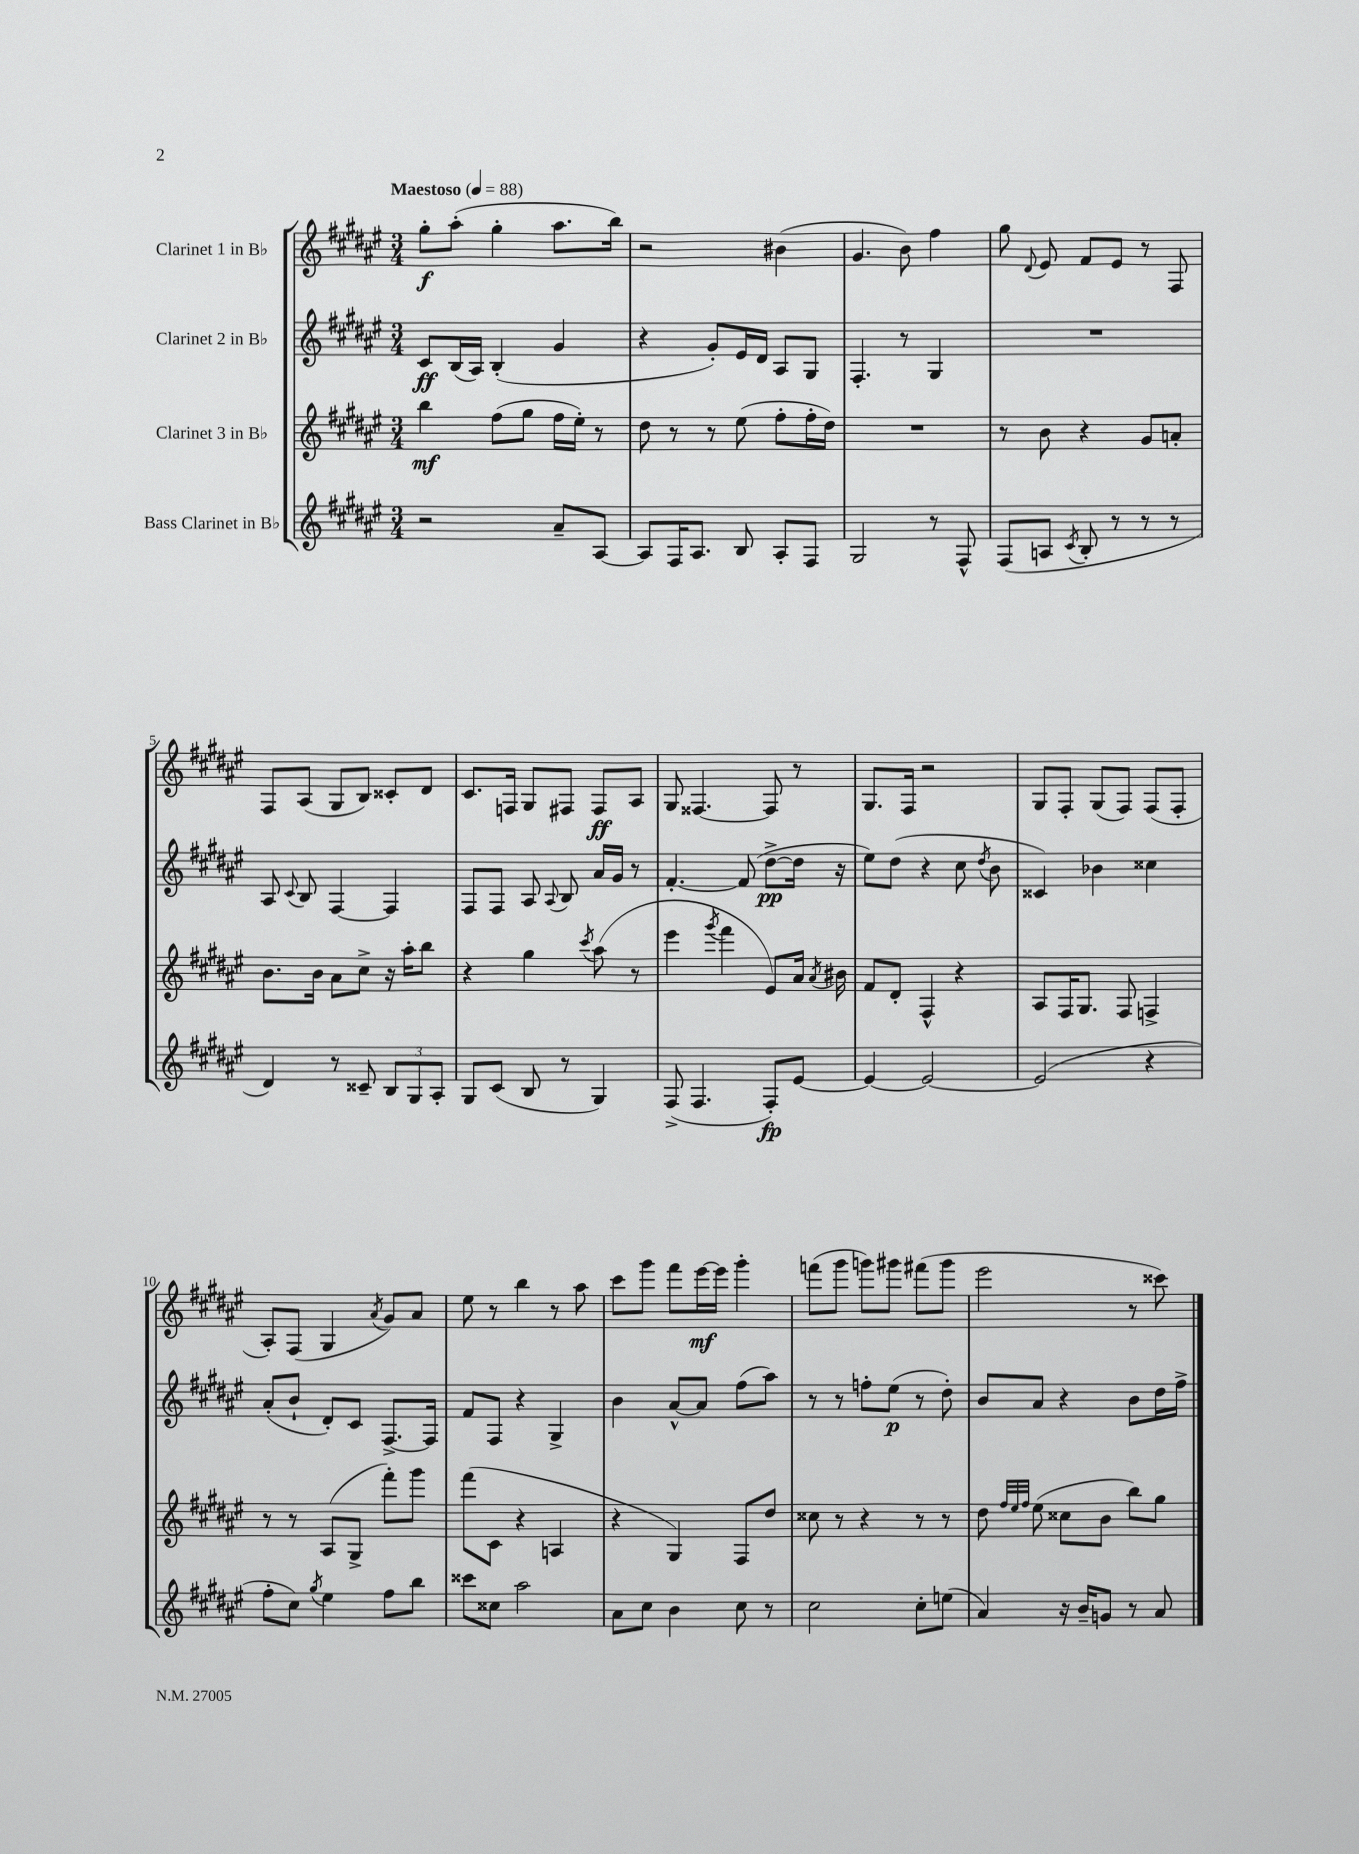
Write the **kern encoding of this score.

**kern	**kern	**kern	**kern
*staff4	*staff3	*staff2	*staff1
*clefG2	*clefG2	*clefG2	*clefG2
*k[f#c#g#d#a#e#]	*k[f#c#g#d#a#e#]	*k[f#c#g#d#a#e#]	*k[f#c#g#d#a#e#]
*M3/4	*M3/4	*M3/4	*M3/4
*MM88	*MM88	*MM88	*MM88
2r	4bb	8c#	8gg#'
.	.	(16B	(8aa#'
.	.	16A#)	.
.	(8ff#	(4B'	4gg#'
.	8gg#	.	.
8a#~	16ff#	4g#	8.aa#
.	16ee#')	.	.
[8A#	8r	.	.
.	.	.	16bb)
=	=	=	=
8A#]	8dd#	4r	2r
16F#	8r	.	.
8.A#	.	.	.
.	8r	8g#')	.
8B	(8ee#	16e#	.
.	.	16d#	.
8A#'	8ff#'	8A#	(4b#
8F#	16ff#'	8G#	.
.	16dd#)	.	.
=	=	=	=
2G#	2.r	4.F#'	4.g#
.	.	8r	8b)
8r	.	4G#	4ff#
8F#^^	.	.	.
=	=	=	=
(8F#	8r	2.r	8gg#
.	.	.	8qqd#
8A	8b	.	8e#
8qc#	.	.	.
8B'	4r	.	8f#
8r	.	.	8e#
8r	8g#	.	8r
8r	8a'	.	8F#
=	=	=	=
4d#)	8.b	8A#	8F#
.	.	8qqc#	.
.	.	8B	(8A#
.	16b	.	.
8r	8a#	[4F#	8G#
8c##~	8cc#^	.	8B)
12B	16r	4F#]	8c##'
.	16aa#'	.	.
12G#	.	.	.
.	8bb	.	8d#
12A#'	.	.	.
=	=	=	=
8G#	4r	8F#	8.c#
(8c#	.	8F#	.
.	.	.	16F
8B	4gg#	8A#	8G#
.	.	8qqA#	.
8r	.	8B	8F#
.	8qccc#	.	.
4G#)	(8aa#	16a#	8F#
.	.	16g#	.
.	8r	8r	8A#
=	=	=	=
(8F#^	4eee#	[4.f#'	8G#
4.F#	.	.	[4.F##
.	8qggg#	.	.
.	4fff#	.	.
.	.	(8f#]	.
8F#')	8e#)	[8dd#^	8F##]
[8e#	16a#	16dd#]	8r
.	8qa#	.	.
.	16b#	16r	.
=	=	=	=
4e#_	8f#	8ee#)	8.G#
.	8d#'	(8dd#	.
.	.	.	16F#
2e#_	4F#^^	4r	2r
.	4r	8cc#	.
.	.	8qdd#	.
.	.	8b	.
=	=	=	=
(2e#]	8A#	4c##)	8G#
.	16F#	.	8F#'
.	8.G#	.	.
.	.	4b-	(8G#
.	8F#	.	8F#)
4r	4F^	4cc##	(8F#
.	.	.	8F#'
=	=	=	=
8ff#'	8r	(8a#'	8A#')
8cc#)	8r	8b`	(8F#
8qgg#	.	.	.
4ee#	(8A#	8d#')	4G#
.	8G#^	8c#	.
.	.	.	8qa#
8ff#	8fff#')	[8.F#^	8g#)
8bb	8ggg#	.	8a#
.	.	16F#]	.
=	=	=	=
8ccc##	(8fff#	8f#	8ee#
8cc##	8c#	8F#	8r
2aa#	4r	4r	4bb
.	4A	4G#^	8r
.	.	.	8aa#
=	=	=	=
8a#	4r	4b	8ccc#
8cc#	.	.	8ggg#
4b	4G#)	[8a#^^	8fff#
.	.	8a#]	[16eee#
.	.	.	16eee#]
8cc#	8F#	(8ff#	4ggg#'
8r	8dd#	8aa#)	.
=	=	=	=
2cc#	8cc##	8r	(8fff
.	8r	8r	8ggg#
.	4r	8ff'	8ggg)
.	.	(8ee#	8ggg#
8cc#'	8r	8r	(8fff#
(8ee	8r	8dd#')	8ggg#
=	=	=	=
4a#)	8dd#	8b	2eee#
.	32qqff#	.	.
.	32qqee#	.	.
.	32qqff#	.	.
.	(8ee#	8a#	.
16r	8cc##	4r	.
16b~	.	.	.
8g	8b	.	.
8r	8bb)	8b	8r
8a#	8gg#	16dd#	8ccc##)
.	.	16ff#^	.
==	==	==	==
*-	*-	*-	*-
